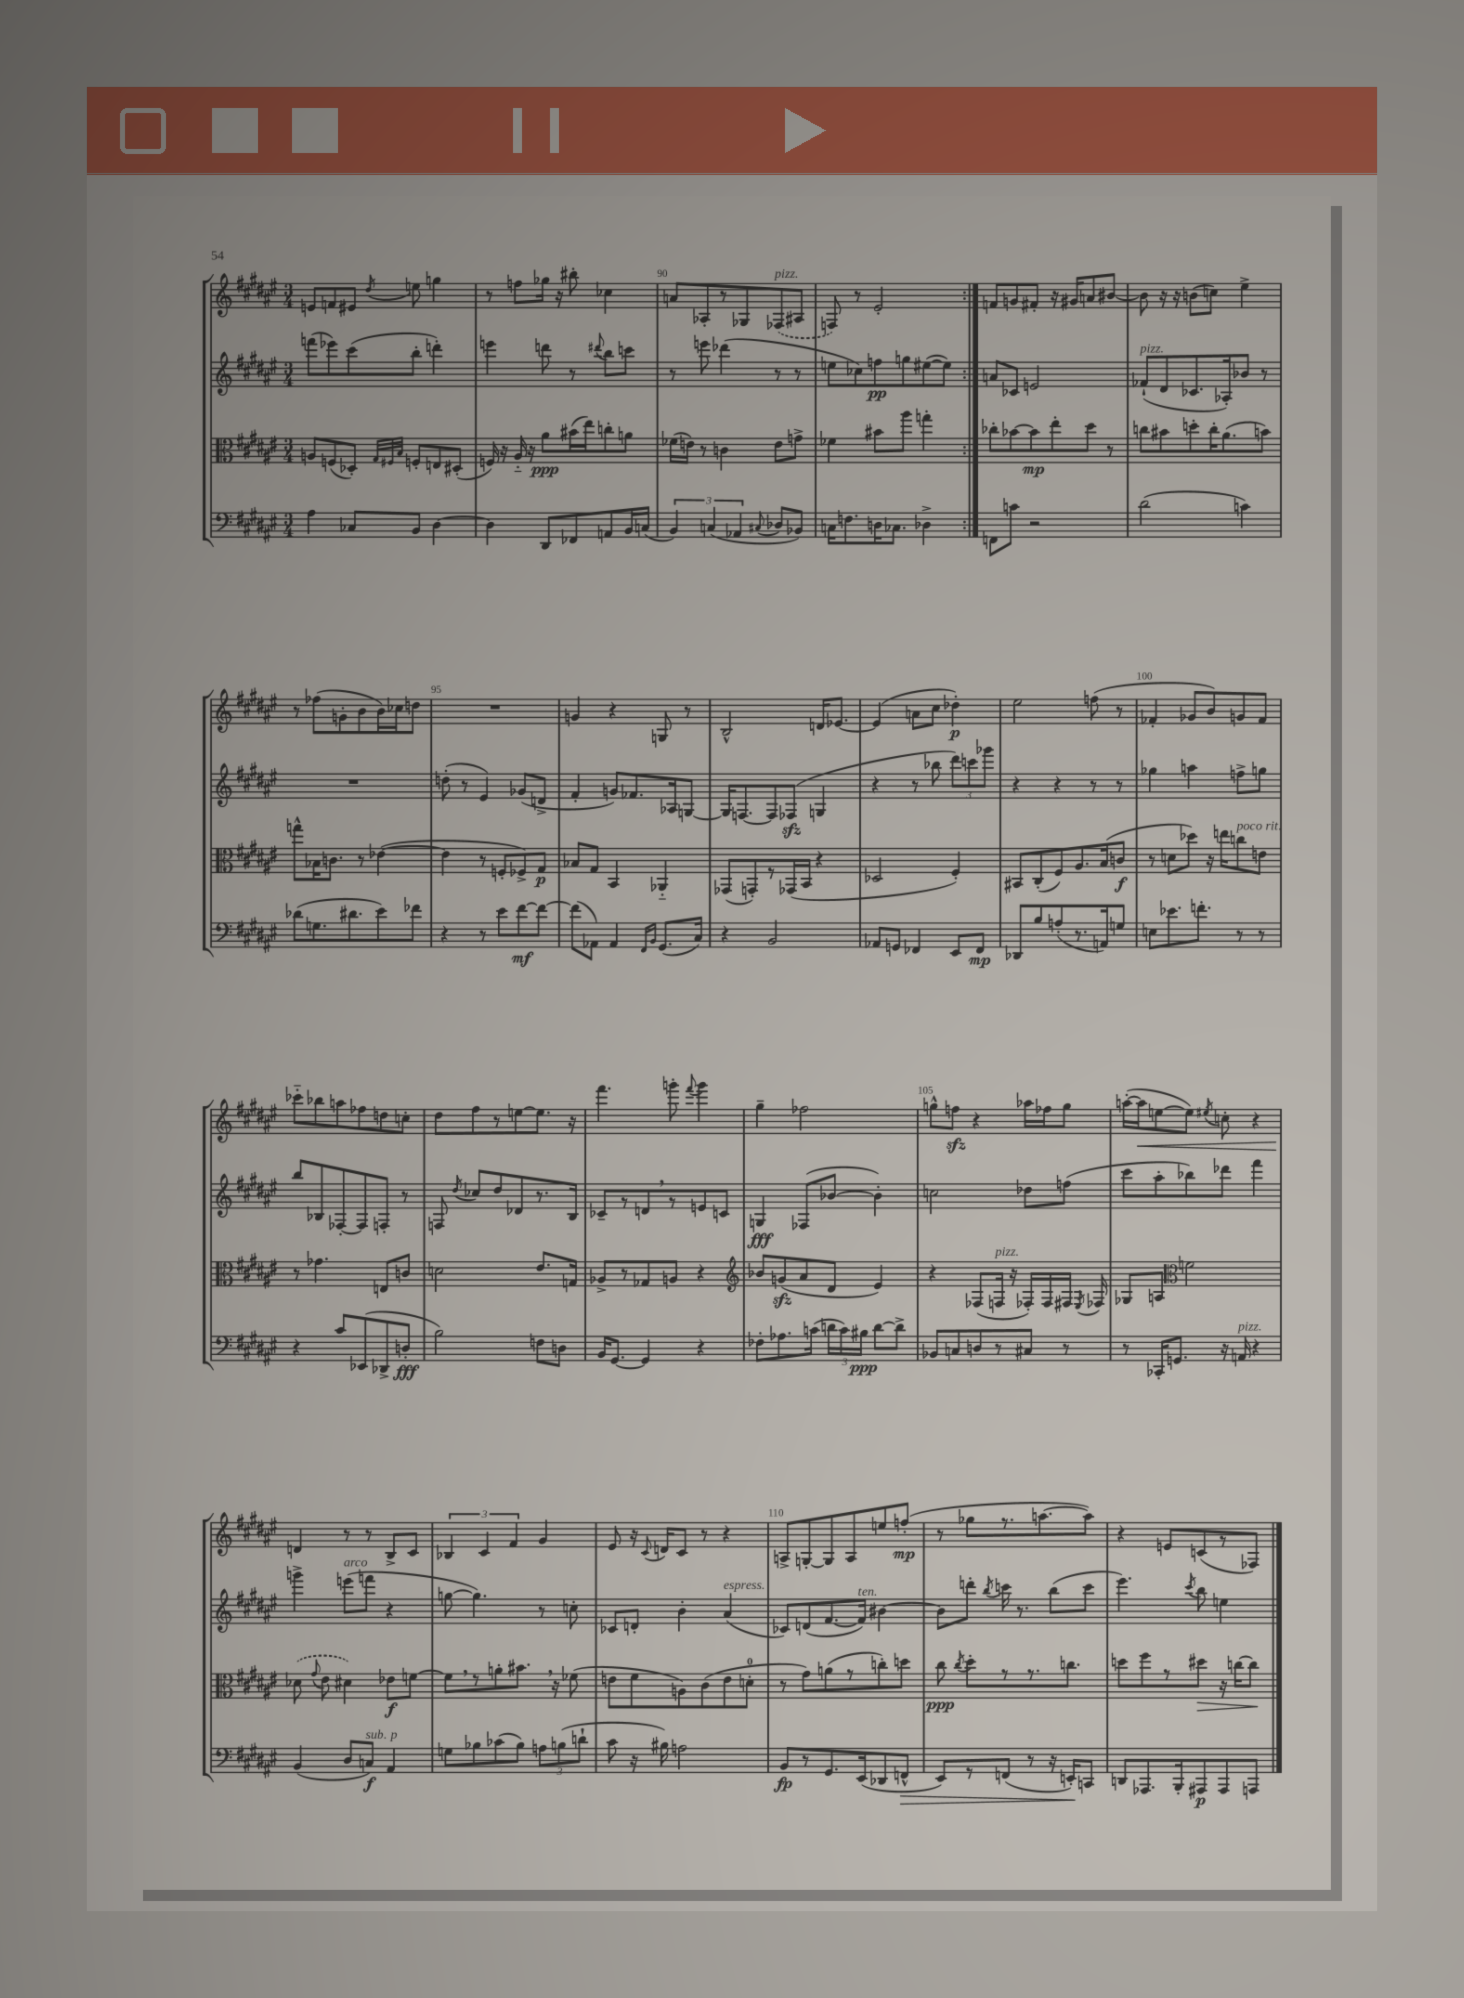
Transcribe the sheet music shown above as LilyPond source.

<<
\new StaffGroup <<
\new Staff = "s0" {
    \clef treble \key fis \major \numericTimeSignature \time 3/4
    \autoBeamOff \repeat volta 2 { e'8[ f'8 eis'8] \acciaccatura { dis''8 } e''8 g''4 |
    r8 f''8[ ges''16] r16 bis''8-. ces''4 |
    a'8[ aes8-. r8 ges8 \once \slurDashed fes8^\markup { \italic "pizz." }( ais8] |
    f8) r8 eis'2-. | }
    f'8[ g'8 fis'8]-. r16 gis'16[ a'8 bis'8]~ |
    bis'8 r16 r16 b'8[( c''8]) eis''4-> |
    r8 fes''8[( g'8-. b'8 b'16) ces''16 d''8] |
    R2. |
    g'4 r4 g8 r8 |
    b2-^ d'16[ ees'8.]~ |
    ees'4( a'8[ cis''8] des''4-.\p) |
    eis''2 f''8( r8 |
    fes'4-. ges'8[ b'8) g'8 fes'8] |
    ces'''8[-_ bes''8 a''8 fes''8 d''8 c''8]-. |
    dis''8[ fis''8 r8 e''8~ e''8.] r16 |
    fis'''4. g'''8-. \appoggiatura { fis'''8 } g'''4 |
    gis''4-- fes''2 |
    g''8[-^ f''8]\sfz r4 aes''16[ fes''16 g''8] |
    a''16[~-.( a''16\< e''8~ e''8]) \acciaccatura { eis''8 } c''8-. r4 |
    d'4\! r8 r8 b8[-> cis'8] |
    \tuplet 3/2 { bes4 cis'4 fis'4 } gis'4 |
    eis'8 r16 \appoggiatura { cis'8 } d'16[ cis'8] r8 r4 |
    a8[-> g8~-. g8 a8 e''8 f''8]-.\mp( |
    r8 ges''8[ r8. a''8.~ a''8]) |
    r4 e'8[ c'8( r8 fes8]) \bar "|." |
}
\new Staff = "s1" {
    \clef treble \key fis \major \numericTimeSignature \time 3/4
    \autoBeamOff \repeat volta 2 { f'''8[( ees'''8) cis'''8( b''8]-. d'''4-.) |
    e'''4 d'''8 r8 \appoggiatura { dis'''8 } b''8[ c'''8] |
    r8 e'''8 des'''4( r8 r8 |
    e''8[ ces''8) f''8\pp g''8 eis''8~( eis''8]) | }
    a'8[ ces'8] e'2 |
    fes'8[-!^\markup { \italic "pizz." }( dis'8 ces'8. aes16-.) bes'8] r8 |
    R2. |
    d''8-.( r8 eis'4) ges'8[( d'8]-> |
    fis'4-. g'8[) fes'8. aes16 g8]~ |
    g16[ f8.~ f8 fes8]\sfz( g4 |
    r4 r8 bes''8 \tuplet 3/2 { dis'''8[) c'''8 ges'''8] } |
    r4 r4 r8 r8 |
    ges''4 a''4 f''8[-> g''8] |
    b''8[ bes8 fes8~-. fes8 f8]-. r8 |
    f8 \acciaccatura { dis''8 } ces''8[ dis''8 des'8 r8. b16] |
    ces'8[-- r8 d'8 \breathe r8 e'8 c'8] |
    g4\fff fes8[( bes'8]~ bes'4-.) |
    c''2 des''8[ f''8]( |
    cis'''8[ ais''8-. bes''8) des'''8] fis'''4 |
    g'''4-> e'''8[^\markup { \italic "arco" }( f'''8] r4 |
    g''8~ g''4.) r8 c''8-. |
    ces'8[ d'8]-. b'4-. ais'4^\markup { \italic "espress." }( |
    ces'8[) d'8( fis'8.~ fis'16]^\markup { \italic "ten." }) bis'4~ |
    bis'8[ d'''8]-. \acciaccatura { b''8 } c'''16 r8. b''8[( c'''8] |
    eis'''4.) \acciaccatura { cis'''8 } b''8 e''4 \bar "|." |
}
\new Staff = "s2" {
    \clef alto \key fis \major \numericTimeSignature \time 3/4
    \autoBeamOff \repeat volta 2 { a8[ f8( des8]-.) \grace { gis32[ fis32 b32] } f8[-. e8 dis8]-.( |
    f16) r16 ais16-_ r16 ais'8[\ppp bis'16( eis''16) c''8-. a'8] |
    fes'16[( e'16]) r8 c'4 e'8[ g'8]-> |
    fes'4 bis'8[ ais''8] g''4-. | }
    ces''8[-. bes'8~ bes'8\mp eis''8-. dis''8] r8 |
    c''8[ bis'8 d''8-. c''16-. ais'8.( b'8]) |
    g''8[-^ bes16 c'8.] r8 ees'4~( |
    ees'4 r8 f8[-. fes8->) gis8]\p |
    bes8[ gis8] b,4 aes,4-_ |
    ges,8[( g,8-.) r8 ges,16( b,16] r4 |
    des2 fis4-.) |
    bis,8[ cis8-.( fis8) ais8. b16( c'8]\f |
    r8 d'8[ des''8]) r16 e''16[ c''8^\markup { \italic "poco rit." } e'8] |
    r8 ges'4. e8[ c'8] |
    d'2 eis'8.[ g16] |
    aes8[-> r8 ges8 a8] r4 |
    \clef treble bes'8[ g'8\sfz( ais'8 dis'8] eis'4) |
    r4 fes8[( f16]^\markup { \italic "pizz." } r16 fes16[-.) fes16 fis16] \acciaccatura { eis8 } fes16 |
    ges8[ a8] \clef alto f'2 |
    \once \slurDashed des'8( \appoggiatura { gis'8 } eis'8 dis'4) ees'8[\f f'8]~ |
    f'8[ \breathe r8 a'8-. bis'8.] \breathe r16 fes'8( |
    e'8[ fis'8 a8) cis'8( e'8 d'8]-0-. |
    r8 gis'8[) a'8( r8 c''8-.) d''8] |
    cis''8\ppp \acciaccatura { cis''8 } dis''8[-. r8 r8. c''8.] |
    d''8[ fis''8 r8 dis''8]\> r16 c''16[~ c''8]\! \bar "|." |
}
\new Staff = "s3" {
    \clef bass \key fis \major \numericTimeSignature \time 3/4
    \autoBeamOff \repeat volta 2 { ais4 ces8[ b,8] dis4~ |
    dis4 dis,8[ fes,8 a,8 b,16 c16]( |
    \tuplet 3/2 { b,4) c4( aes,4 } \appoggiatura { cis8 } des8[ bes,8]) |
    c16[ f8. d16 ces8.] des4-> | }
    f,8[ c'8] r2 |
    dis'2( c'4) |
    des'8[( g8. dis'8. eis'8) fes'8] |
    r4 r8 eis'8[ fis'8~\mf fis'8]~ |
    fis'8[( aes,8]) aes,4 \grace { fis,16[ b,16] } gis,8.[( cis16]) |
    r4 b,2 |
    aes,8[ g,8] fes,4 eis,8[ fes,8]\mp |
    des,8[ b8 a8-.( r8. a,16) g8] |
    e8[ ees'8. f'8.]-. r8 r8 |
    r4 cis'8[ ees,8( des,8-> d8]-.\fff |
    b2) f8[ d8] |
    b,16[ gis,8.]~ gis,4 r4 |
    fes8[-. aes8. c'16]( \tuplet 3/2 { d'16[ c'16) bis16]\ppp } d'8[~ d'8]-> |
    bes,8[ c8 d8 r8 cis8] r8 |
    r8 ces,16[-. g,8.] r16 a,16^\markup { \italic "pizz." } r4 |
    b,4( dis8[ c8]\f^\markup { \italic "sub. p" }) ais,4 |
    g8[ bes8 ces'8( bes8]) \tuplet 3/2 { a8[ b8( d'8]-! } |
    cis'8 r16 bis16) a2 |
    b,8[\fp r8 gis,8. eis,16( des,8 f,8]-^\> |
    eis,8[) r8 f,8]( r8 r16 e,16[-.\!) c,8] |
    d,8[ aes,,8. b,,16-. ais,,8\p ais,,8 a,,8] \bar "|." |
}
>>
>>
\layout { \context { \Score currentBarNumber = #88 \override BarNumber.break-visibility = ##(#f #t #t) barNumberVisibility = #(every-nth-bar-number-visible 5) } }
